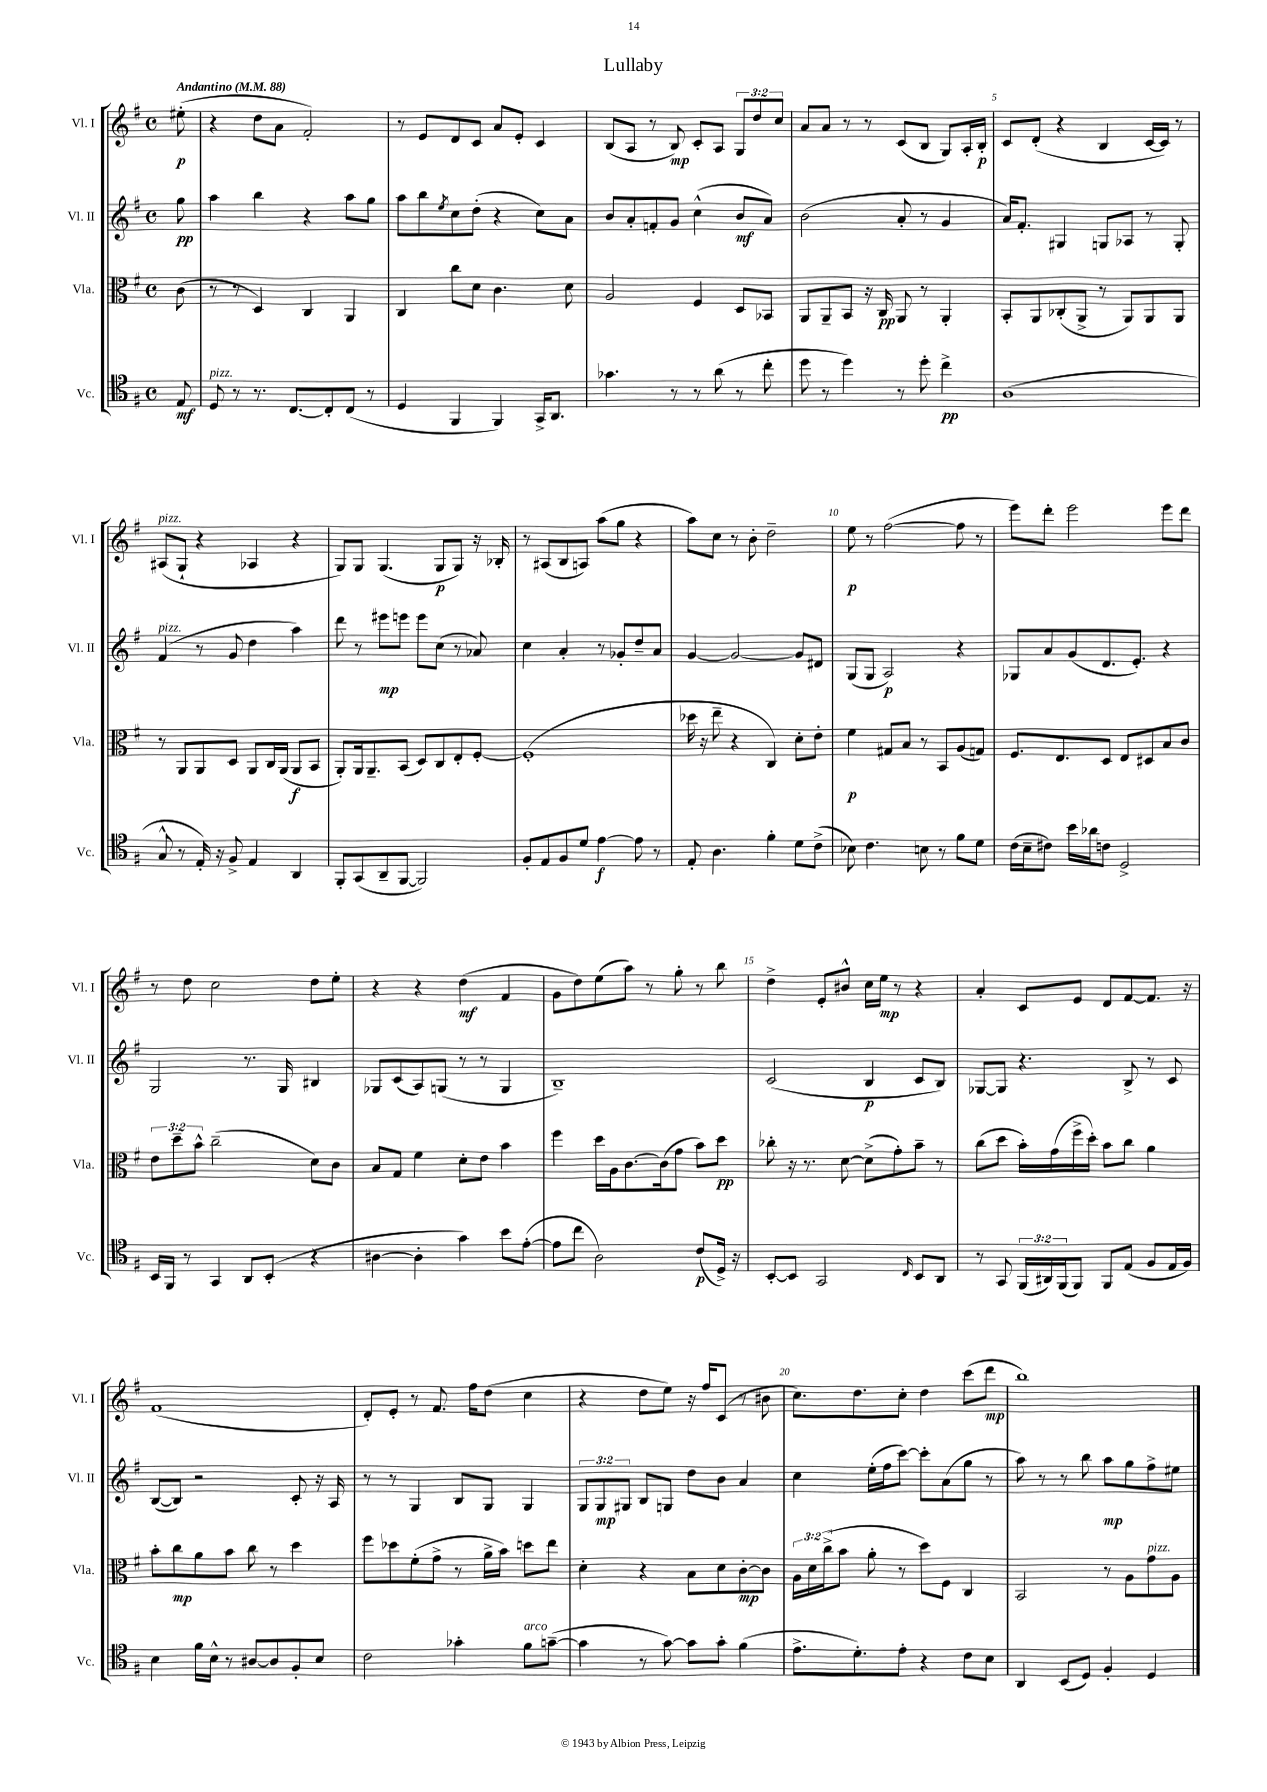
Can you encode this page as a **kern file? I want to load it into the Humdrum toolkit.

**kern	**kern	**kern	**kern
*staff4	*staff3	*staff2	*staff1
*clefC4	*clefC3	*clefG2	*clefG2
*k[f#]	*k[f#]	*k[f#]	*k[f#]
*M4/4	*M4/4	*M4/4	*M4/4
*met(c)	*met(c)	*met(c)	*met(c)
*MM88	*MM88	*MM88	*MM88
8E	(8c	8gg	(8ee#'
=	=	=	=
8D	8r	4aa	4r
8r	8r	.	.
8.r	4D)	4bb	8dd
.	.	.	8a
[8.C	.	.	.
.	4C	4r	2f#')
8C']	.	.	.
(8C	4AA	8aa	.
8r	.	8gg	.
=	=	=	=
4D	4C	8aa	8r
.	.	8bb	8e
.	.	8qee	.
4FF#	8cc	8cc	8d
.	8d	(8dd'	8c
4FF#)	4.c	4r	8a
.	.	.	8e'
16GG^	.	8cc)	4c
8.AA	.	.	.
.	8d	8a	.
=	=	=	=
4.g-	2A	8b	(8B
.	.	8a'	8A
.	.	8f'	8r
8r	.	8g	8B)
8r	4F#	(4cc^^	8c'
(8a	.	.	8A
8r	8D	8b	12G
.	.	.	12dd
8cc'	8BB-	8a)	.
.	.	.	12cc
=	=	=	=
8dd	8AA	(2b	8a
8r	8AA~	.	8a
4dd)	8BB	.	8r
.	16r	.	8r
.	16C	.	.
8r	8AA	8a'	(8c
8dd'	8r	8r	8B
4cc^	4AA'	4g	8G)
.	.	.	16A'
.	.	.	16B'
=	=	=	=
(1A	8BB'	16a)	8c
.	.	8.f#'	.
.	8AA	.	(8d'
.	(8C-'	4G#	4r
.	8AA^	.	.
.	8r	8G	4B
.	8AA)	8A-	.
.	8AA	8r	[16c
.	.	.	16c])
.	8AA	8G'	8r
=	=	=	=
8G^^	8r	(4f#	(8A#
8r	8AA	.	8G`
16E')	8AA	8r	4r
16r	.	.	.
8F#^	8D	8g	.
4E	8AA	4dd	4A-
.	16C	.	.
.	(16AA	.	.
4AA	8AA	4aa)	4r
.	8BB	.	.
=	=	=	=
8FF#'	8AA')	8ddd	8G)
(8GG	16AA	8r	8G
.	8.AA~	.	.
8AA~	.	8eee#	(4.G
[8FF#	(8BB	8eee	.
2FF#])	8D)	8eee	.
.	8C	(8cc	8G
.	8E'	8r	8G)
.	[8F#'	8a-)	16r
.	.	.	16B-'
=	=	=	=
8F#'	(1F#']	4cc	8r
8E	.	.	(8A#
8F#	.	4a'	8B
8d	.	.	8A)
[4e	.	8r	(8aa
.	.	8g-'	8gg
8e]	.	8dd~	4r
8r	.	8a	.
=	=	=	=
8E'	16dd-	[4g	8aa)
.	16r	.	.
4.A	8ee~	.	8cc
.	4r	2g_	8r
.	.	.	8b'
4f#'	4C)	.	2dd~
8d	8d'	8g]	.
(8c^	8e'	8d#	.
=	=	=	=
8B-)	4f#	(8G	8ee
4.c	.	8G	8r
.	8G#	2A)	([2ff#
.	8B	.	.
8B	8r	.	.
8r	8BB	.	.
8f#	(8A	4r	8ff#]
8d	8G)	.	8r
=	=	=	=
(16c	8.F#	8G-	8eee)
16B~	.	.	.
8c#)	.	8a	8ddd'
.	8.E	.	.
16b	.	(8g	2eee
16a-	.	.	.
8c	8D	8.d	.
2D^	8E	.	.
.	.	8.e')	.
.	8D#	.	.
.	8B	4r	8eee
.	8c	.	8ddd
=	=	=	=
16BB	12e	2G	8r
16FF#	.	.	.
.	12dd~	.	.
8r	.	.	8dd
.	12b^^	.	.
4GG	(2cc~	.	2cc
8AA	.	8.r	.
(8BB'	.	.	.
.	.	16G	.
4r	8d)	4B#	8dd
.	8c	.	8ee'
=	=	=	=
[4A#	8B	8G-	4r
.	8G	(8c	.
4A#']	4f#	8A)	4r
.	.	(8G	.
4g)	8d'	8r	(4dd
.	8e	8r	.
8b	4b	4G	4f#
([8e'	.	.	.
=	=	=	=
8e]	4ff#	1B~)	8g
8cc	.	.	8dd)
2A)	16dd	.	(8ee
.	16A	.	.
.	[8.c	.	8aa)
.	.	.	8r
.	(16c]	.	.
.	8g	.	8gg'
(8c	8b)	.	8r
16D^)	8dd	.	8bb
16r	.	.	.
=	=	=	=
[8BB'	8cc-'	(2c	4dd^
8BB]	16r	.	.
.	8.r	.	.
2GG	.	.	8e'
.	[8d	.	8b#^^
.	(8d^]	4B	16cc
.	.	.	16ee
.	8g')	.	8r
16qqC	.	.	.
8BB	8b~	8c	4r
8AA	8r	8B)	.
=	=	=	=
8r	(8cc	[8G-	4a'
8GG	8dd	8G-]	.
(24FF#	16b')	4.r	8c
24AA#)	.	.	.
.	(16g	.	.
(24FF#	.	.	.
8FF#)	16ff#^	.	8e
.	16dd')	.	.
8FF#	8b	.	8d
(8E	8cc	8B^	[8f#
8F#	4a	8r	8.f#]
16E	.	8c	.
16F#)	.	.	16r
=	=	=	=
4B	8b'	([8B	(1f#
.	8cc	8B])	.
16f#	8a	2r	.
16B^^	.	.	.
8r	8b	.	.
[8A#	8cc	.	.
8A#]	8r	.	.
8F#'	4dd	8c'	.
8B	.	16r	.
.	.	16A	.
=	=	=	=
2c	8ff#	8r	8d')
.	8dd-	8r	8e'
.	(8f#'	4G	8r
.	8g^	.	8.f#
4g-'	8r	8B	.
.	.	.	16ff#
.	16a^	8G	(8dd
.	16b)	.	.
8f#	8dd	4G	4cc
([8g~	8ee	.	.
=	=	=	=
4g]	4d'	12G	4r
.	.	12G	.
.	.	12G#	.
8r	4r	8B	8dd
[8g)	.	8G	8ee)
8g]	8B	8dd	16r
.	.	.	16ff#
8g'	8d	8b	(8c
(4f#	[8c'	4a	8r
.	8c]	.	8b#
=	=	=	=
8.e^	24A	4cc	8.cc)
.	24d	.	.
.	(24cc^	.	.
.	8b	.	.
8.d')	.	.	8.dd
.	8a'	(16ee'	.
.	.	16ff#	.
8e'	8r	[8ccc)	8cc'
4r	8dd)	8ccc']	4dd
.	8F#	(8a	.
8c	4C	8gg	(8ccc
8B	.	8r	8ddd
=	=	=	=
4AA	2BB	8aa)	1bb)
.	.	8r	.
(8BB	.	8r	.
8D)	.	8bb	.
4F#'	8r	8aa	.
.	8A	8gg	.
4D	8g	8ff#^	.
.	8A	8ee#	.
==	==	==	==
*-	*-	*-	*-
